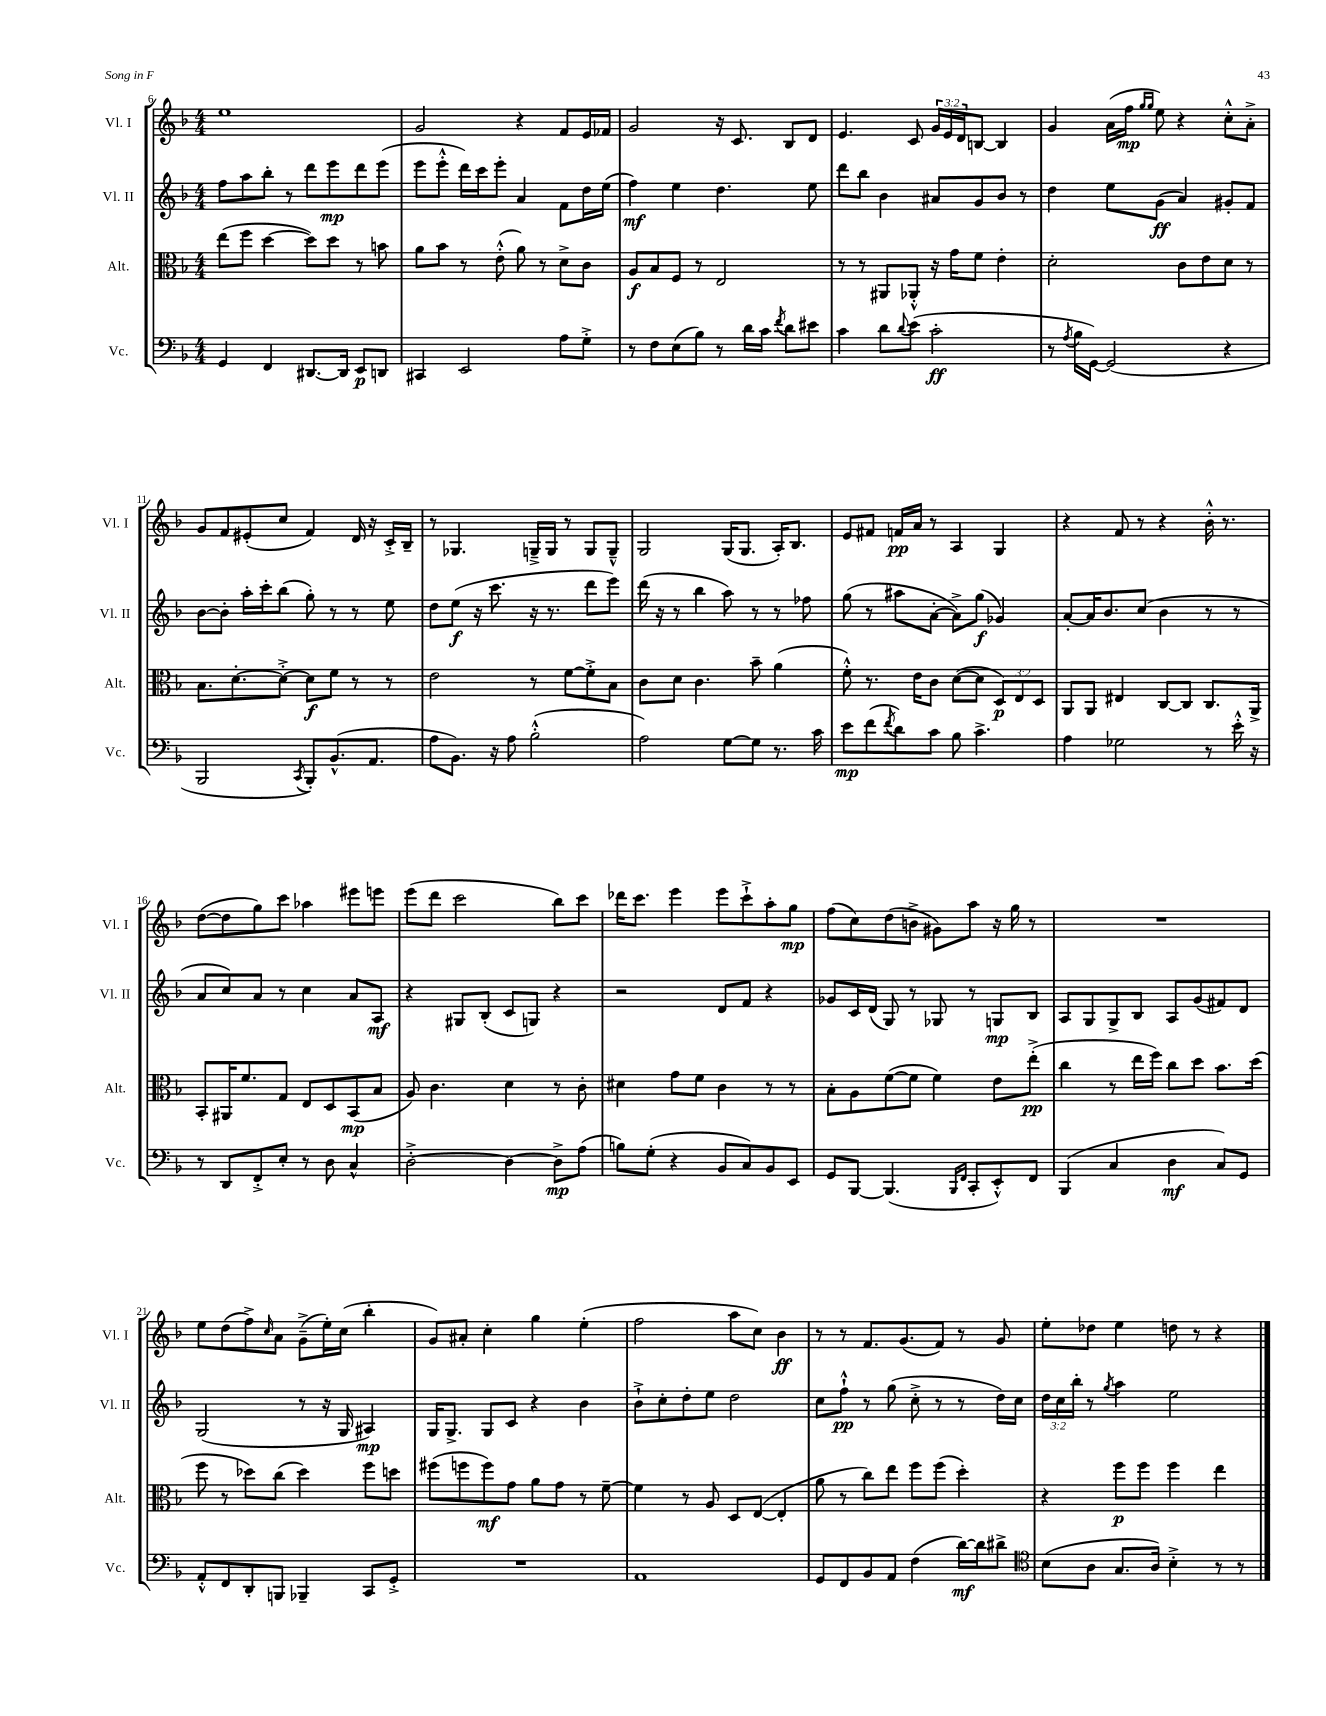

**kern	**dynam	**kern	**dynam	**kern	**dynam	**kern	**dynam
*part4	*part4	*part3	*part3	*part2	*part2	*part1	*part1
*staff4	*staff4	*staff3	*staff3	*staff2	*staff2	*staff1	*staff1
*I"Vc.	*	*I"Alt.	*	*I"Vl. II	*	*I"Vl. I	*
*I'Vc.	*	*I'Alt.	*	*I'Vl. II	*	*I'Vl. I	*
*clefF4	*	*clefC3	*	*clefG2	*	*clefG2	*
*k[b-]	*	*k[b-]	*	*k[b-]	*	*k[b-]	*
*M4/4	*	*M4/4	*	*M4/4	*	*M4/4	*
=6	=6	=6	=6	=6	=6	=6	=6
4GG/	.	(8ee\L	.	8ff\L	.	1ee	.
.	.	8ff\J	.	8aa\	.	.	.
4FF/	.	[4dd\	.	8bb-'\J	.	.	.
.	.	.	.	8r	.	.	.
[8.DD#X/L	.	8dd\L])	.	8ddd\L	.	.	.
.	.	8dd\J	.	8eee\	mp	.	.
16DD#/Jk]	.	.	.	.	.	.	.
8EE/L	p	8r	.	8ddd\	.	.	.
8DDn/J	.	8bn\	.	(8eee\J	.	.	.
=7	=7	=7	=7	=7	=7	=7	=7
4CC#X/	.	8a\L	.	8eee\L	.	2g/	.
.	.	8b-\J	.	8eee'^^\J	.	.	.
2EE/	.	8r	.	16ddd\LL)	.	.	.
.	.	.	.	16ccc\J	.	.	.
.	.	(8e'^^\	.	8eee'\J	.	.	.
.	.	8a\)	.	4a/	.	4r	.
.	.	8r	.	.	.	.	.
8A\L	.	8d^\L	.	8f\L	.	8f/L	.
8G'^\J	.	8c\J	.	16dd\L	.	16e/L	.
.	.	.	.	(16ee\JJ	.	16f-X/JJ	.
=8	=8	=8	=8	=8	=8	=8	=8
8r	.	8A/L	f	4ff\)	mf	2g/	.
8F\L	.	8B-/	.	.	.	.	.
(8E\	.	8F/J	.	4ee\	.	.	.
8B-\J)	.	8r	.	.	.	.	.
8r	.	2E/	.	4.dd\	.	16r	.
.	.	.	.	.	.	8.c/	.
16d\LL	.	.	.	.	.	.	.
16c\JJ	.	.	.	.	.	.	.
8qf/	.	.	.	.	.	.	.
8d\L	.	.	.	.	.	8B-/L	.
8e#X\J	.	.	.	8ee\	.	8d/J	.
=9	=9	=9	=9	=9	=9	=9	=9
4c\	.	8r	.	8ddd\L	.	4.e/	.
.	.	8r	.	8bb-\J	.	.	.
8d\L	.	8AA#X/L	.	4b-\	.	.	.
8qqd/	.	.	.	.	.	.	.
(8e\J	.	8AA-X'^^/J	.	.	.	8c/	.
2c'\	ff	16r	.	8a#X/L	.	24g/LL	.
.	.	.	.	.	.	24e/	.
.	.	16g\KL	.	.	.	.	.
.	.	.	.	.	.	24d/J	.
.	.	8f\J	.	8g/	.	[8Bn/J	.
.	.	4e'\	.	8b-/J	.	4B/]	.
.	.	.	.	8r	.	.	.
=10	=10	=10	=10	=10	=10	=10	=10
8r	.	2d'\	.	4dd\	.	4g/	.
8qA/	.	.	.	.	.	.	.
16B-\LL	.	.	.	.	.	.	.
[16GG\JJ)	.	.	.	.	.	.	.
(2GG/]	.	.	.	8ee\L	.	(16a\LL	.
.	.	.	.	.	.	16ff\JJ	mp
.	.	.	.	.	.	16qqgg/LL	.
.	.	.	.	.	.	16qqgg/JJ	.
.	.	.	.	(8g\J	ff	8ee\)	.
.	.	8c\L	.	4a/)	.	4r	.
.	.	8e\	.	.	.	.	.
4r	.	8d\J	.	8g#X'/L	.	8cc'^^\L	.
.	.	8r	.	8f/J	.	8a'^\J	.
!!LO:LB:g=z
=11	=11	=11	=11	=11	=11	=11	=11
2BBB-/	.	8.B-\L	.	[8b-\L	.	8g/L	.
.	.	.	.	8b-'\J]	.	8f/	.
.	.	[8.d'\	.	.	.	.	.
.	.	.	.	16aa'\LL	.	(8e#X'/	.
.	.	.	.	16ccc'\J	.	.	.
.	.	8d'^\J_	.	(8bb-\J	.	8cc/J	.
8qCC/	.	.	.	.	.	.	.
8BBB-'/L)	.	8d\L]	f	8gg'\)	.	4f/)	.
(8.BB-^^/	.	8f\J	.	8r	.	.	.
.	.	8r	.	8r	.	16d/	.
8.AA/J	.	.	.	.	.	16r	.
.	.	8r	.	8ee\	.	16c'^/LL	.
.	.	.	.	.	.	16B-~/JJ	.
=12	=12	=12	=12	=12	=12	=12	=12
8A\L	.	2e\	.	8dd\L	.	8r	.
8.BB-\J)	.	.	.	(8ee\J	f	4.G-X/	.
.	.	.	.	16r	.	.	.
16r	.	.	.	8.ccc\	.	.	.
8A\	.	.	.	.	.	.	.
(2B-'^^\	.	8r	.	16r	.	16Gn~^/LL	.
.	.	.	.	8.r	.	16G/JJ	.
.	.	[8f\L	.	.	.	8r	.
.	.	8f'^\]	.	8ddd\L	.	8G/L	.
.	.	8B-\J	.	8eee\J)	.	8G~^^/J	.
=13	=13	=13	=13	=13	=13	=13	=13
2A\)	.	8c\L	.	(16ddd\	.	2G/	.
.	.	.	.	16r	.	.	.
.	.	8d\J	.	8r	.	.	.
.	.	4.c\	.	4bb-\	.	.	.
[8G\L	.	.	.	8aa\)	.	(16G/KL	.
.	.	.	.	.	.	8.G/J	.
8G\J]	.	8b-~\	.	8r	.	.	.
8.r	.	(4a\	.	8r	.	16A'/KL)	.
.	.	.	.	.	.	8.B-/J	.
.	.	.	.	8ff-X\	.	.	.
16c\	.	.	.	.	.	.	.
=14	=14	=14	=14	=14	=14	=14	=14
8e\L	mp	8f'^^\)	.	(8gg\	.	8e/L	.
(8f\	.	8.r	.	8r	.	8f#X/J	.
8qf/	.	.	.	.	.	.	.
8d\)	.	.	.	8aa#X\L	.	16fn/LL	pp
.	.	16e\KL	.	.	.	16a/JJ	.
8c\J	.	8c\J	.	[8a'\J	.	8r	.
8B-\	.	([8d\L	.	8a^\L])	.	4A/	.
4.c^\	.	8d\J]	.	(8gg\J	f	.	.
.	.	12D/L)	p	4g-X/)	.	4G/	.
.	.	12E/	.	.	.	.	.
.	.	12D/J	.	.	.	.	.
=15	=15	=15	=15	=15	=15	=15	=15
4A\	.	8AA/L	.	[8a'/L	.	4r	.
.	.	8AA/J	.	16a/K]	.	.	.
.	.	.	.	8.b-/	.	.	.
2G-X\	.	4E#X/	.	.	.	8f/	.
.	.	.	.	(8cc/J	.	8r	.
.	.	[8C/L	.	4b-\	.	4r	.
.	.	8C/J]	.	.	.	.	.
8r	.	8.C/L	.	8r	.	16b-'^^\	.
.	.	.	.	.	.	8.r	.
16e'^^\	.	.	.	8r	.	.	.
16r	.	16AA^/Jk	.	.	.	.	.
!!LO:LB:g=z
=16	=16	=16	=16	=16	=16	=16	=16
8r	.	8BB-'/L	.	8a/L	.	([8dd\L	.
8DD/L	.	16AA#X/K	.	8cc/)	.	8dd\]	.
.	.	8.f/	.	.	.	.	.
8FF'^/	.	.	.	8a/J	.	8gg\)	.
8E'/J	.	8G/J	.	8r	.	8ccc\J	.
8r	.	8E/L	.	4cc\	.	4aa-X\	.
8D\	.	8D/	.	.	.	.	.
4C^^/	.	(8BB-/	mp	8a/L	.	8eee#X\L	.
.	.	8B-/J	.	8A/J	mf	8eeen\J	.
=17	=17	=17	=17	=17	=17	=17	=17
[2D'^\	.	8A/)	.	4r	.	(8eee\L	.
.	.	4.c\	.	.	.	8ddd\J	.
.	.	.	.	8G#X/L	.	2ccc\	.
.	.	.	.	(8B-'/J	.	.	.
4D\_	.	4d\	.	8c/L	.	.	.
.	.	.	.	8Gn/J)	.	.	.
8D^\L]	mp	8r	.	4r	.	8bb-\L)	.
(8A\J	.	8c'\	.	.	.	8ccc\J	.
=18	=18	=18	=18	=18	=18	=18	=18
8Bn\L)	.	4d#X\	.	2r	.	16ddd-X\KL	.
.	.	.	.	.	.	8.ccc\J	.
(8G'\J	.	.	.	.	.	.	.
4r	.	8g\L	.	.	.	4eee\	.
.	.	8f\J	.	.	.	.	.
8BB-/L	.	4c\	.	8d/L	.	8eee\L	.
8C/)	.	.	.	8f/J	.	8ccc`^\	.
8BB-/	.	8r	.	4r	.	8aa'\	.
8EE/J	.	8r	.	.	.	8gg\J	mp
=19	=19	=19	=19	=19	=19	=19	=19
8GG/L	.	8B-'\L	.	8g-X/L	.	(8ff\L	.
[8BBB-/J	.	8A\	.	16c/L	.	8cc\)	.
.	.	.	.	(16d/JJ	.	.	.
(4.BBB-/]	.	([8f\	.	8G/)	.	(8dd\	.
.	.	8f\J]	.	8r	.	8bn^\J	.
.	.	4f\)	.	8G-X/	.	8g#X\L)	.
16qqBBB-/LL	.	.	.	.	.	.	.
16qqFF/JJ	.	.	.	.	.	.	.
8CC'/L	.	.	.	8r	.	8aa\J	.
8EE'^^/)	.	8e\L	.	8Gn/L	mp	16r	.
.	.	.	.	.	.	16gg\	.
8FF/J	.	(8ee'^\J	pp	8B-/J	.	8r	.
=20	=20	=20	=20	=20	=20	=20	=20
(4BBB-/	.	4cc\	.	8A/L	.	1r	.
.	.	.	.	8G/	.	.	.
4C/	.	8r	.	8G^/	.	.	.
.	.	16ee\LL	.	8B-/J	.	.	.
.	.	16ff\JJ)	.	.	.	.	.
4D\	mf	8cc\L	.	8A/L	.	.	.
.	.	8dd\J	.	(8g/	.	.	.
8C/L)	.	8.b-\L	.	8f#X/)	.	.	.
8GG/J	.	.	.	8d/J	.	.	.
.	.	(16dd\Jk	.	.	.	.	.
!!LO:LB:g=z
=21	=21	=21	=21	=21	=21	=21	=21
8AA'^^/L	.	8ff\	.	(2G/	.	8ee\L	.
8FF/	.	8r	.	.	.	(8dd\	.
8DD'/	.	8dd-X\L)	.	.	.	8ff^\)	.
.	.	.	.	.	.	16qqcc/	.
8BBBn/J	.	(8cc\J	.	.	.	8a\J	.
4BBB-X~/	.	4dd-\)	.	8r	.	(8g~^\L	.
.	.	.	.	16r	.	16ee'\L)	.
.	.	.	.	16G/	.	(16cc\JJ	.
8CC/L	.	8ff\L	.	4A#X/)	mp	4bb-'\	.
8GG'^/J	.	8ddn\J	.	.	.	.	.
=22	=22	=22	=22	=22	=22	=22	=22
1r	.	(8ff#X\L	.	16G/KL	.	8g/L)	.
.	.	.	.	8.G^/J	.	.	.
.	.	8ffn\	.	.	.	8a#X'/J	.
.	.	8ff\)	mf	8G/L	.	4cc'\	.
.	.	8g\J	.	8c/J	.	.	.
.	.	8a\L	.	4r	.	4gg\	.
.	.	8g\J	.	.	.	.	.
.	.	8r	.	4b-\	.	(4ee'\	.
.	.	[8f~\	.	.	.	.	.
=23	=23	=23	=23	=23	=23	=23	=23
1AA	.	4f\]	.	8b-`^\L	.	2ff\	.
.	.	.	.	8cc'\	.	.	.
.	.	8r	.	8dd'\	.	.	.
.	.	8A/	.	8ee\J	.	.	.
.	.	8D/L	.	2dd\	.	8aa\L	.
.	.	([8E/J	.	.	.	8cc\J)	.
.	.	4E'/]	.	.	.	4b-\	ff
=24	=24	=24	=24	=24	=24	=24	=24
8GG/L	.	8a\	.	8cc\L	.	8r	.
8FF/	.	8r	.	8ff`^^\J	pp	8r	.
8BB-/	.	8cc\L)	.	8r	.	8.f/L	.
8AA/J	.	8ee\J	.	(8gg\	.	.	.
.	.	.	.	.	.	(8.g/	.
(4F\	.	8ff\L	.	8cc'^\	.	.	.
.	.	(8ff\J	.	8r	.	8f/J)	.
[16d\LL)	mf	4dd'\)	.	8r	.	8r	.
16d\J]	.	.	.	.	.	.	.
8d#X^\J	.	.	.	16dd\LL)	.	8g/	.
.	.	.	.	16cc\JJ	.	.	.
=25	=25	=25	=25	=25	=25	=25	=25
*clefC4	*	*	*	*	*	*	*
(8B-\L	.	4r	.	24dd\LL	.	8ee'\L	.
.	.	.	.	24cc\	.	.	.
.	.	.	.	24bb-'\JJ	.	.	.
8A\J	.	.	.	8r	.	8dd-X\J	.
.	.	.	.	8qgg/	.	.	.
8.G/L	.	8ff\L	p	4aa\	.	4ee\	.
.	.	8ff\J	.	.	.	.	.
16A/Jk)	.	.	.	.	.	.	.
4B-'^\	.	4ff\	.	2ee\	.	8ddn\	.
.	.	.	.	.	.	8r	.
8r	.	4ee\	.	.	.	4r	.
8r	.	.	.	.	.	.	.
==	==	==	==	==	==	==	==
*-	*-	*-	*-	*-	*-	*-	*-
